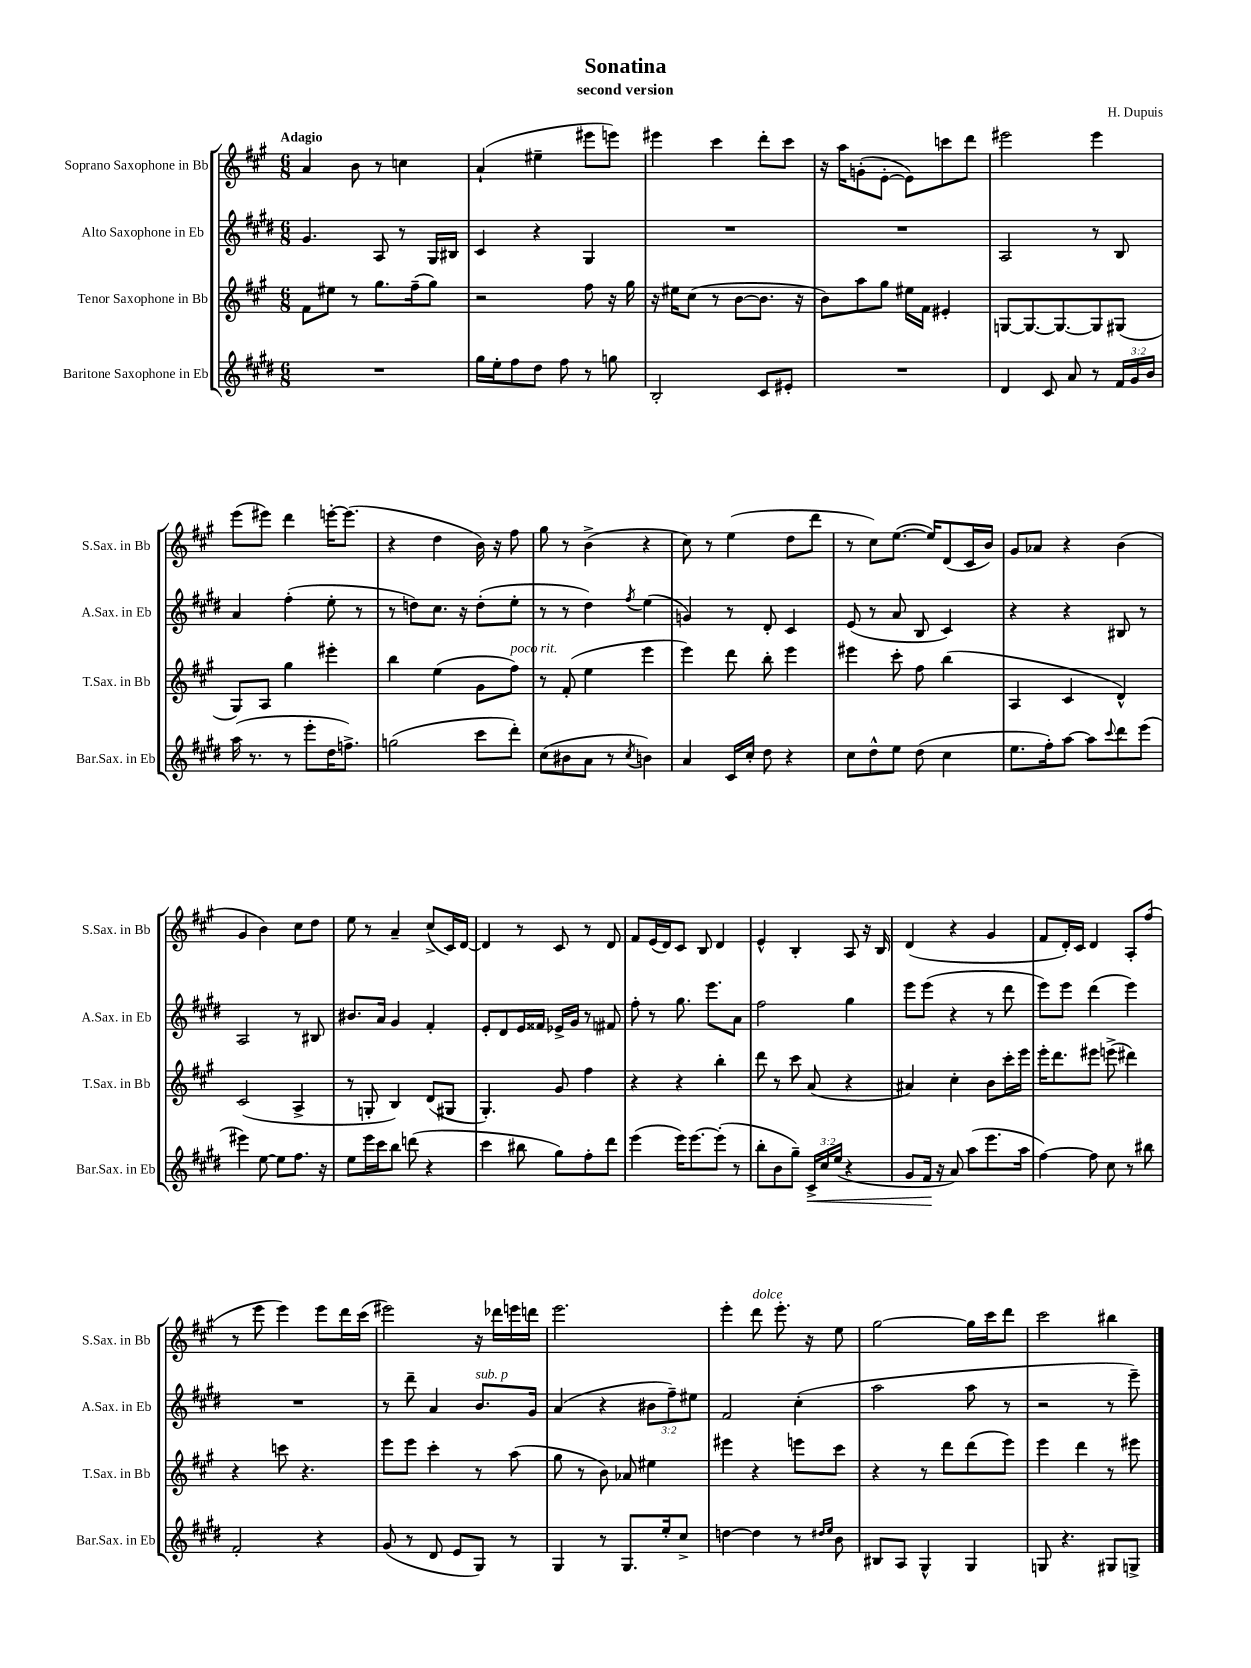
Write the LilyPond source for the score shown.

\header { title = "Sonatina" composer = "H. Dupuis" subtitle = "second version" }
<<
\new StaffGroup <<
\new Staff = "s0" \with { instrumentName = "Soprano Saxophone in Bb" shortInstrumentName = "S.Sax. in Bb" } {
    \clef treble \key a \major \numericTimeSignature \time 6/8 \tempo "Adagio"
    a'4 b'8 r8 c''4 |
    a'4-!( eis''4-- eis'''8 e'''8) |
    eis'''4 cis'''4 d'''8-. cis'''8 |
    r16 a''16 g'8-.( e'8~-. e'8) c'''8 d'''8 |
    eis'''2 eis'''4 |
    e'''8( eis'''8) d'''4 e'''16~-. e'''8.( |
    r4 d''4 b'16) r16 fis''8 |
    gis''8 r8 b'4->( r4 |
    cis''8) r8 e''4( d''8 d'''8 |
    r8 cis''8) e''8.~( e''16) d'8( cis'16 b'16) |
    gis'8 aes'8 r4 b'4( |
    gis'4 b'4) cis''8 d''8 |
    e''8 r8 a'4-- cis''8->( cis'16) d'16~ |
    d'4 r8 cis'8 r8 d'8 |
    fis'8 e'16( d'16) cis'8 b8 d'4 |
    e'4-^ b4-. a8 r16 b16 |
    d'4( r4 gis'4 |
    fis'8 d'16-.) cis'16 d'4 a8-. fis''8( |
    r8 e'''8 e'''4) e'''8 d'''16 cis'''16( |
    eis'''2) r16 des'''16 e'''16 d'''16 |
    e'''2. |
    e'''4-. d'''8^\markup { \italic "dolce" } e'''8.-. r16 e''8 |
    gis''2~ gis''16 cis'''16 d'''8 |
    cis'''2 bis''4 \bar "|." |
}
\new Staff = "s1" \with { instrumentName = "Alto Saxophone in Eb" shortInstrumentName = "A.Sax. in Eb" } {
    \clef treble \key e \major \numericTimeSignature \time 6/8 \override Staff.TupletNumber.text = #tuplet-number::calc-fraction-text
    gis'4. a8 r8 gis16 bis16 |
    cis'4 r4 gis4 |
    R2. |
    R2. |
    a2 r8 b8 |
    a'4 fis''4-.( e''8-. r8 |
    r8 d''8) cis''8. r16 d''8-.( e''8-. |
    r8 r8 dis''4) \acciaccatura { fis''8 } e''4( |
    g'4) r8 dis'8-. cis'4 |
    e'8( r8 a'8 b8 cis'4) |
    r4 r4 bis8 r8 |
    a2 r8 bis8 |
    bis'8. a'16 gis'4 fis'4-. |
    e'8-. dis'8 e'16 fisis'16 ees'16-> gis'16 r8 fis'8 |
    fis''8-. r8 gis''8. e'''8. a'8 |
    fis''2 gis''4 |
    e'''8 e'''8( r4 r8 dis'''8 |
    e'''8) e'''8 dis'''4( e'''4) |
    R2. |
    r8 dis'''8-- a'4 b'8.^\markup { \italic "sub. p" } gis'16 |
    a'4( r4 \tuplet 3/2 { bis'8 fis''8--) eis''8 } |
    fis'2 cis''4-.( |
    a''2 a''8 r8 |
    r2 r8 e'''8--) \bar "|." |
}
\new Staff = "s2" \with { instrumentName = "Tenor Saxophone in Bb" shortInstrumentName = "T.Sax. in Bb" } {
    \clef treble \key a \major \numericTimeSignature \time 6/8
    fis'8 eis''8 r8 gis''8. fis''16--( gis''8) |
    r2 fis''8 r16 gis''16 |
    r16 eis''16 cis''8( r8 b'8~ b'8. r16 |
    b'8) a''8 gis''8 eis''16 fis'16 eis'4-. |
    g8~ g8.~ g8.~ g8 gis8( |
    gis8) a8 gis''4 eis'''4-. |
    b''4 e''4( gis'8 fis''8^\markup { \italic "poco rit." }) |
    r8 fis'8-.( e''4 e'''4 |
    e'''4) d'''8 b''8-. e'''4 |
    eis'''4 cis'''8-. fis''8 b''4( |
    a4 cis'4 d'4-^) |
    cis'2( a4-> |
    r8 g8-. b4) d'8( gis8 |
    gis4.-.) gis'8 fis''4 |
    r4 r4 b''4-. |
    d'''8 r8 cis'''8 a'8( r4 |
    ais'4) cis''4-. b'8 cis'''16-. e'''16 |
    e'''16-. d'''8. eis'''8 e'''8->( dis'''4) |
    r4 c'''8 r4. |
    e'''8 e'''8 cis'''4-. r8 a''8( |
    gis''8 r8 b'8) aes'8 eis''4 |
    eis'''4 r4 e'''8 cis'''8 |
    r4 r8 d'''8 d'''8( e'''8) |
    e'''4 d'''4 r8 eis'''8 \bar "|." |
}
\new Staff = "s3" \with { instrumentName = "Baritone Saxophone in Eb" shortInstrumentName = "Bar.Sax. in Eb" } {
    \clef treble \key e \major \numericTimeSignature \time 6/8 \override Staff.TupletNumber.text = #tuplet-number::calc-fraction-text
    R2. |
    gis''16 e''16-. fis''8 dis''8 fis''8 r8 g''8 |
    b2-. cis'8 eis'8-. |
    R2. |
    dis'4 cis'8 a'8 r8 \tuplet 3/2 { fis'16 gis'16 b'16 } |
    a''16( r8. r8 e'''8-. dis''16 f''8.->) |
    g''2( cis'''8 dis'''8-.) |
    cis''8( bis'8 a'8 r8 \acciaccatura { cis''8 } b'4) |
    a'4 cis'16 cis''16-. dis''8 r4 |
    cis''8 dis''8-^ e''8 dis''8( cis''4 |
    e''8. fis''16-.) a''8~ a''8 \appoggiatura { cis'''8 } dis'''8 e'''8( |
    eis'''4) e''8~ e''8 fis''8. r16 |
    e''8 e'''16 cis'''16 b''8 d'''8( r4 |
    cis'''4 bis''8 gis''8) fis''8-. dis'''8 |
    e'''4( e'''16) e'''8.~ e'''8-.( r8 |
    b''8-. b'8 gis''8--) \tuplet 3/2 { cis'16->\< cis''16 e''16( } r4 |
    gis'8 fis'16\! r16 a'8) a''8( e'''8. a''16 |
    fis''4~) fis''8 cis''8 r8 bis''8 |
    fis'2-. r4 |
    gis'8( r8 dis'8 e'8 gis8) r8 |
    gis4 r8 gis8. e''16-. cis''8-> |
    d''4~ d''4 r8 \grace { dis''16 e''16 } b'8 |
    bis8 a8 gis4-^ gis4 |
    g8 r4. gis8 g8-> \bar "|." |
}
>>
>>
\layout { \context { \Score \remove "Bar_number_engraver" } }
